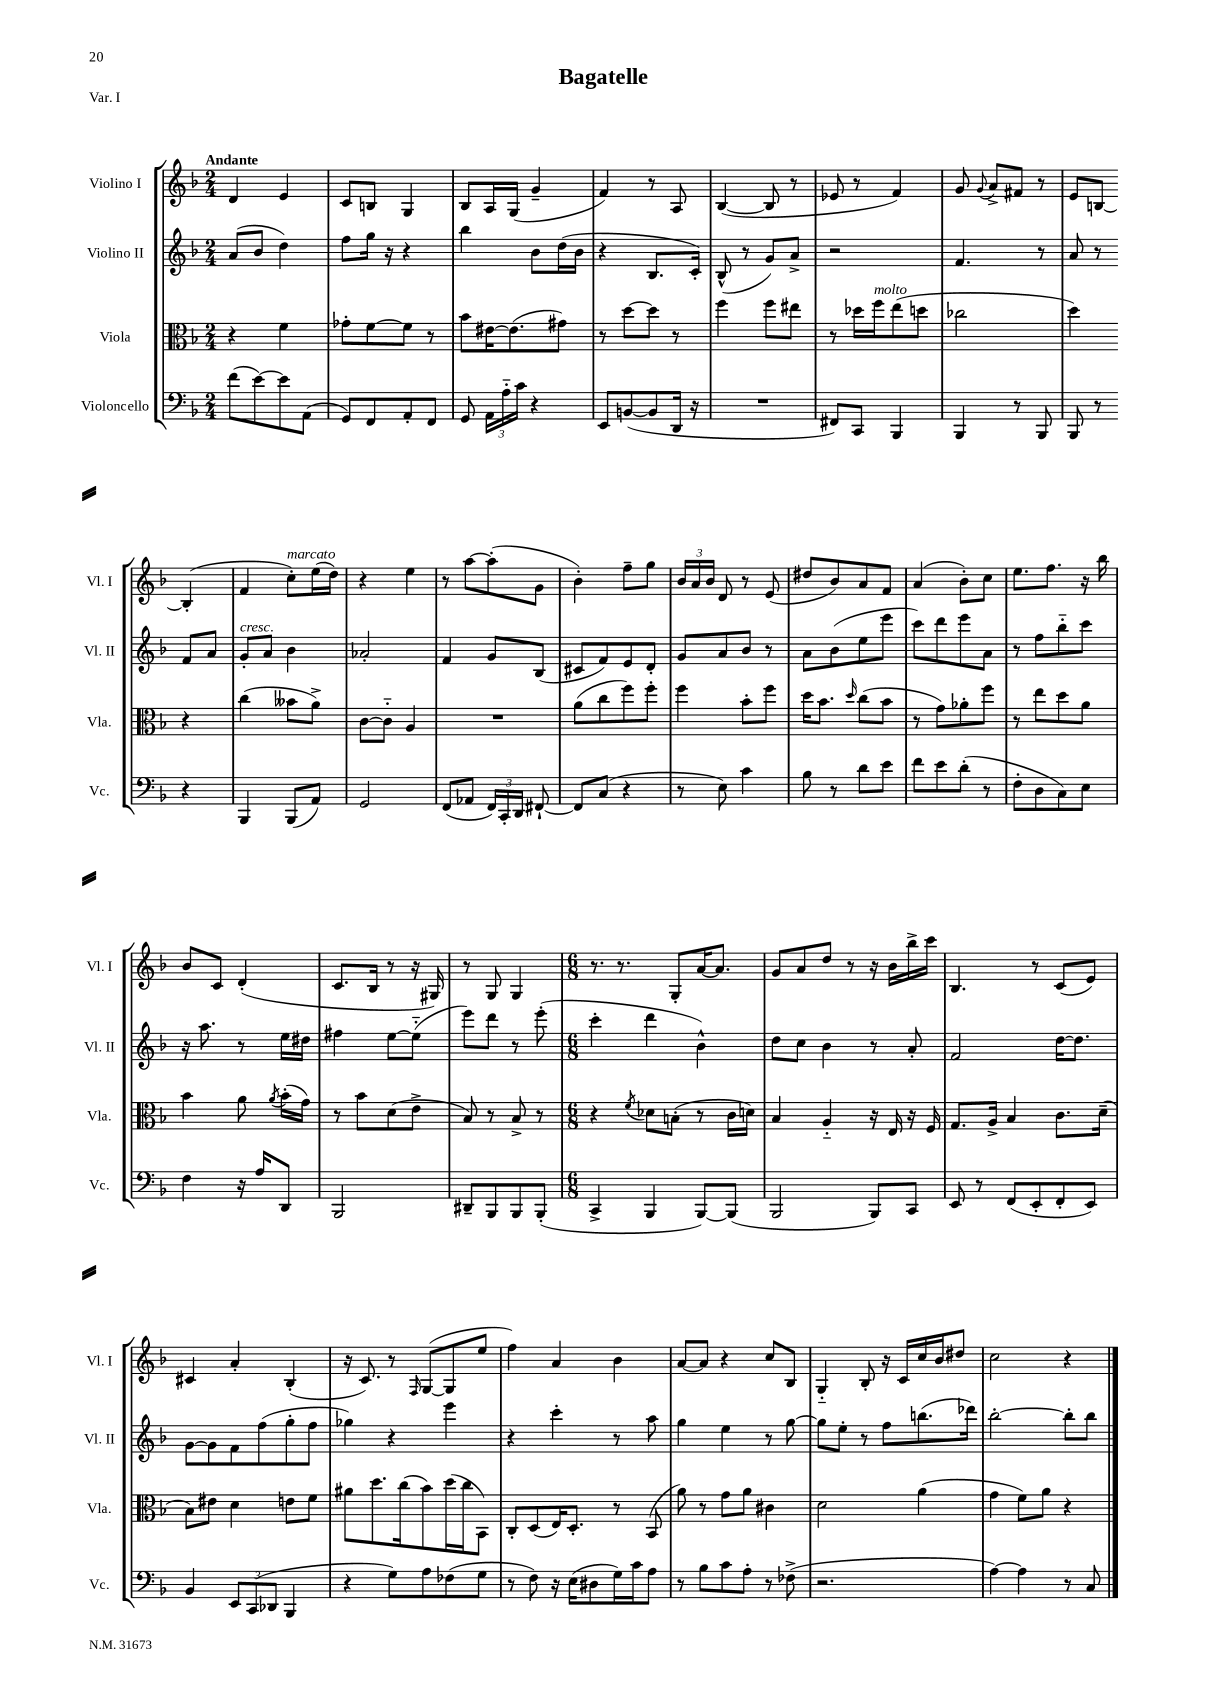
\header { title = "Bagatelle" piece = "Var. I" }
<<
\new StaffGroup <<
\new Staff = "s0" \with { instrumentName = "Violino I" shortInstrumentName = "Vl. I" } {
    \clef treble \key f \major \numericTimeSignature \time 2/4 \tempo "Andante"
    \autoBeamOff d'4 e'4 |
    c'8[ b8] g4 |
    bes8[ a16 g16]( g'4-- |
    f'4) r8 a8 |
    bes4~( bes8 r8 |
    ees'8 r8 f'4) |
    g'8 \appoggiatura { g'8 } a'8[-> fis'8] r8 |
    e'8[ b8]~ b4-.( |
    f'4 c''8[-.^\markup { \italic "marcato" }) e''16( d''16]) |
    r4 e''4 |
    r8 a''8[~ a''8-.( g'8] |
    bes'4-.) f''8[-- g''8] |
    \tuplet 3/2 { bes'16[ a'16 bes'16] } d'8 r8 e'8( |
    dis''8[ bes'8) a'8 f'8] |
    a'4( bes'8[-.) c''8] |
    e''8.[ f''8.] r16 bes''16 |
    bes'8[ c'8] d'4-.( |
    c'8.[ bes16] r8 r16 gis16) |
    r8 g8 g4 |
    \numericTimeSignature \time 6/8 r8. r8. g8[-. a'16~ a'8.] |
    g'8[ a'8 d''8] r8 r16 bes'16[ bes''16-> c'''16] |
    bes4. r8 c'8[( e'8]) |
    cis'4 a'4-. bes4-.( |
    r16 c'8.) r8 \grace { f16 } g8[~( g8 e''8] |
    f''4) a'4 bes'4 |
    a'8[~ a'8] r4 c''8[ bes8] |
    g4-_ bes8-. r16 c'16[ c''16 bes'16 dis''8] |
    c''2 r4 \bar "|." |
}
\new Staff = "s1" \with { instrumentName = "Violino II" shortInstrumentName = "Vl. II" } {
    \clef treble \key f \major \numericTimeSignature \time 2/4
    \autoBeamOff a'8[( bes'8] d''4) |
    f''8[ g''16] r16 r4 |
    bes''4 bes'8[ d''16( bes'16] |
    r4 bes8.[ c'16]-.) |
    bes8-^( r8 g'8[) a'8]-> |
    r2 |
    f'4. r8 |
    a'8 r8 f'8[ a'8] |
    g'8[-.^\markup { \italic "cresc." } a'8] bes'4 |
    aes'2-. |
    f'4 g'8[ bes8]( |
    cis'8[ f'8) e'8 d'8]-. |
    g'8[ a'8 bes'8] r8 |
    a'8[ bes'8( e''8 e'''8] |
    c'''8[) d'''8 e'''8 a'8] |
    r8 f''8[ bes''8-_ c'''8] |
    r16 a''8. r8 e''16[ dis''16] |
    fis''4 e''8[~ e''8]-_( |
    e'''8[) d'''8] r8 e'''8-.( |
    \numericTimeSignature \time 6/8 c'''4-. d'''4 bes'4-^) |
    d''8[ c''8] bes'4 r8 a'8-. |
    f'2 d''16[~ d''8.] |
    g'8[~ g'8 f'8 f''8( g''8-. f''8] |
    ges''4) r4 e'''4 |
    r4 c'''4-. r8 a''8 |
    g''4 e''4 r8 g''8~ |
    g''8[ e''8]-. r8 f''8[ b''8.( des'''16]) |
    bes''2~-. bes''8[-. bes''8] \bar "|." |
}
\new Staff = "s2" \with { instrumentName = "Viola" shortInstrumentName = "Vla." } {
    \clef alto \key f \major \numericTimeSignature \time 2/4
    \autoBeamOff r4 f'4 |
    ges'8[-. f'8~ f'8] r8 |
    bes'8[ eis'16~ eis'8.( gis'8]) |
    r8 d''8[~ d''8] r8 |
    f''4 f''8[ eis''8] |
    r8 des''16[ f''16^\markup { \italic "molto" } e''8( d''8] |
    ces''2 |
    d''4) r4 |
    c''4( beses'8[ a'8]->) |
    c'8[~ c'8]-_ a4 |
    R2 |
    a'8[( c''8 f''8) f''8]-. |
    f''4 bes'8[-. f''8] |
    d''16[ bes'8.] \grace { d''16 } c''8[( bes'8] |
    r8 g'8[) aes'8-. f''8] |
    r8 e''8[ d''8 a'8] |
    bes'4 a'8 \acciaccatura { a'8 } bes'16[-.( g'16]) |
    r8 bes'8[ d'8( e'8]-> |
    bes8) r8 bes8-> r8 |
    \numericTimeSignature \time 6/8 r4 \acciaccatura { f'8 } des'8[ b8]-.( r8 c'16[ d'16]) |
    bes4 a4-_ r16 e16 r16 f16 |
    g8.[ a16]-> bes4 c'8.[ d'16]--( |
    bes8[) eis'8] d'4 e'8[ f'8] |
    ais'8[ d''8. c''16( bes'8) d''16( c''16 bes,8]) |
    c8[-. d8( e16) d8.]-. r8 bes,8( |
    a'8) r8 g'8[ a'8] cis'4 |
    d'2 a'4( |
    g'4 f'8[) a'8] r4 \bar "|." |
}
\new Staff = "s3" \with { instrumentName = "Violoncello" shortInstrumentName = "Vc." } {
    \clef bass \key f \major \numericTimeSignature \time 2/4
    \autoBeamOff f'8[( e'8~) e'8 a,8]( |
    g,8[) f,8 a,8-. f,8] |
    g,8 \tuplet 3/2 { a,16[ a16-_ c'16] } r4 |
    e,8[ b,8~( b,8 d,16] r16 |
    R2 |
    fis,8[) c,8] bes,,4 |
    bes,,4 r8 bes,,8 |
    bes,,8 r8 r4 |
    bes,,4 bes,,8[( a,8]) |
    g,2 |
    f,8[( aes,8] \tuplet 3/2 { f,16[) c,16-. d,16] } fis,8~-! |
    fis,8[ c8]( r4 |
    r8 e8) c'4 |
    bes8 r8 d'8[ e'8] |
    f'8[ e'8 d'8]-.( r8 |
    f8[-. d8 c8) e8] |
    f4 r16 a16[ d,8] |
    bes,,2 |
    dis,8[-- bes,,8 bes,,8 bes,,8]-.( |
    \numericTimeSignature \time 6/8 c,4-> bes,,4 bes,,8[~) bes,,8]( |
    bes,,2 bes,,8[) c,8] |
    e,8 r8 f,8[( e,8-. f,8-. e,8]) |
    bes,4 \tuplet 3/2 { e,8[ c,8( des,8] } bes,,4 |
    r4 g8[) a8 fes8( g8] |
    r8 f8) r16 e16[( dis8 g16) c'16 a8] |
    r8 bes8[ c'8 a8]-. r8 fes8->( |
    r2. |
    a4~) a4 r8 c8 \bar "|." |
}
>>
>>
\layout { \context { \Score \remove "Bar_number_engraver" } }
